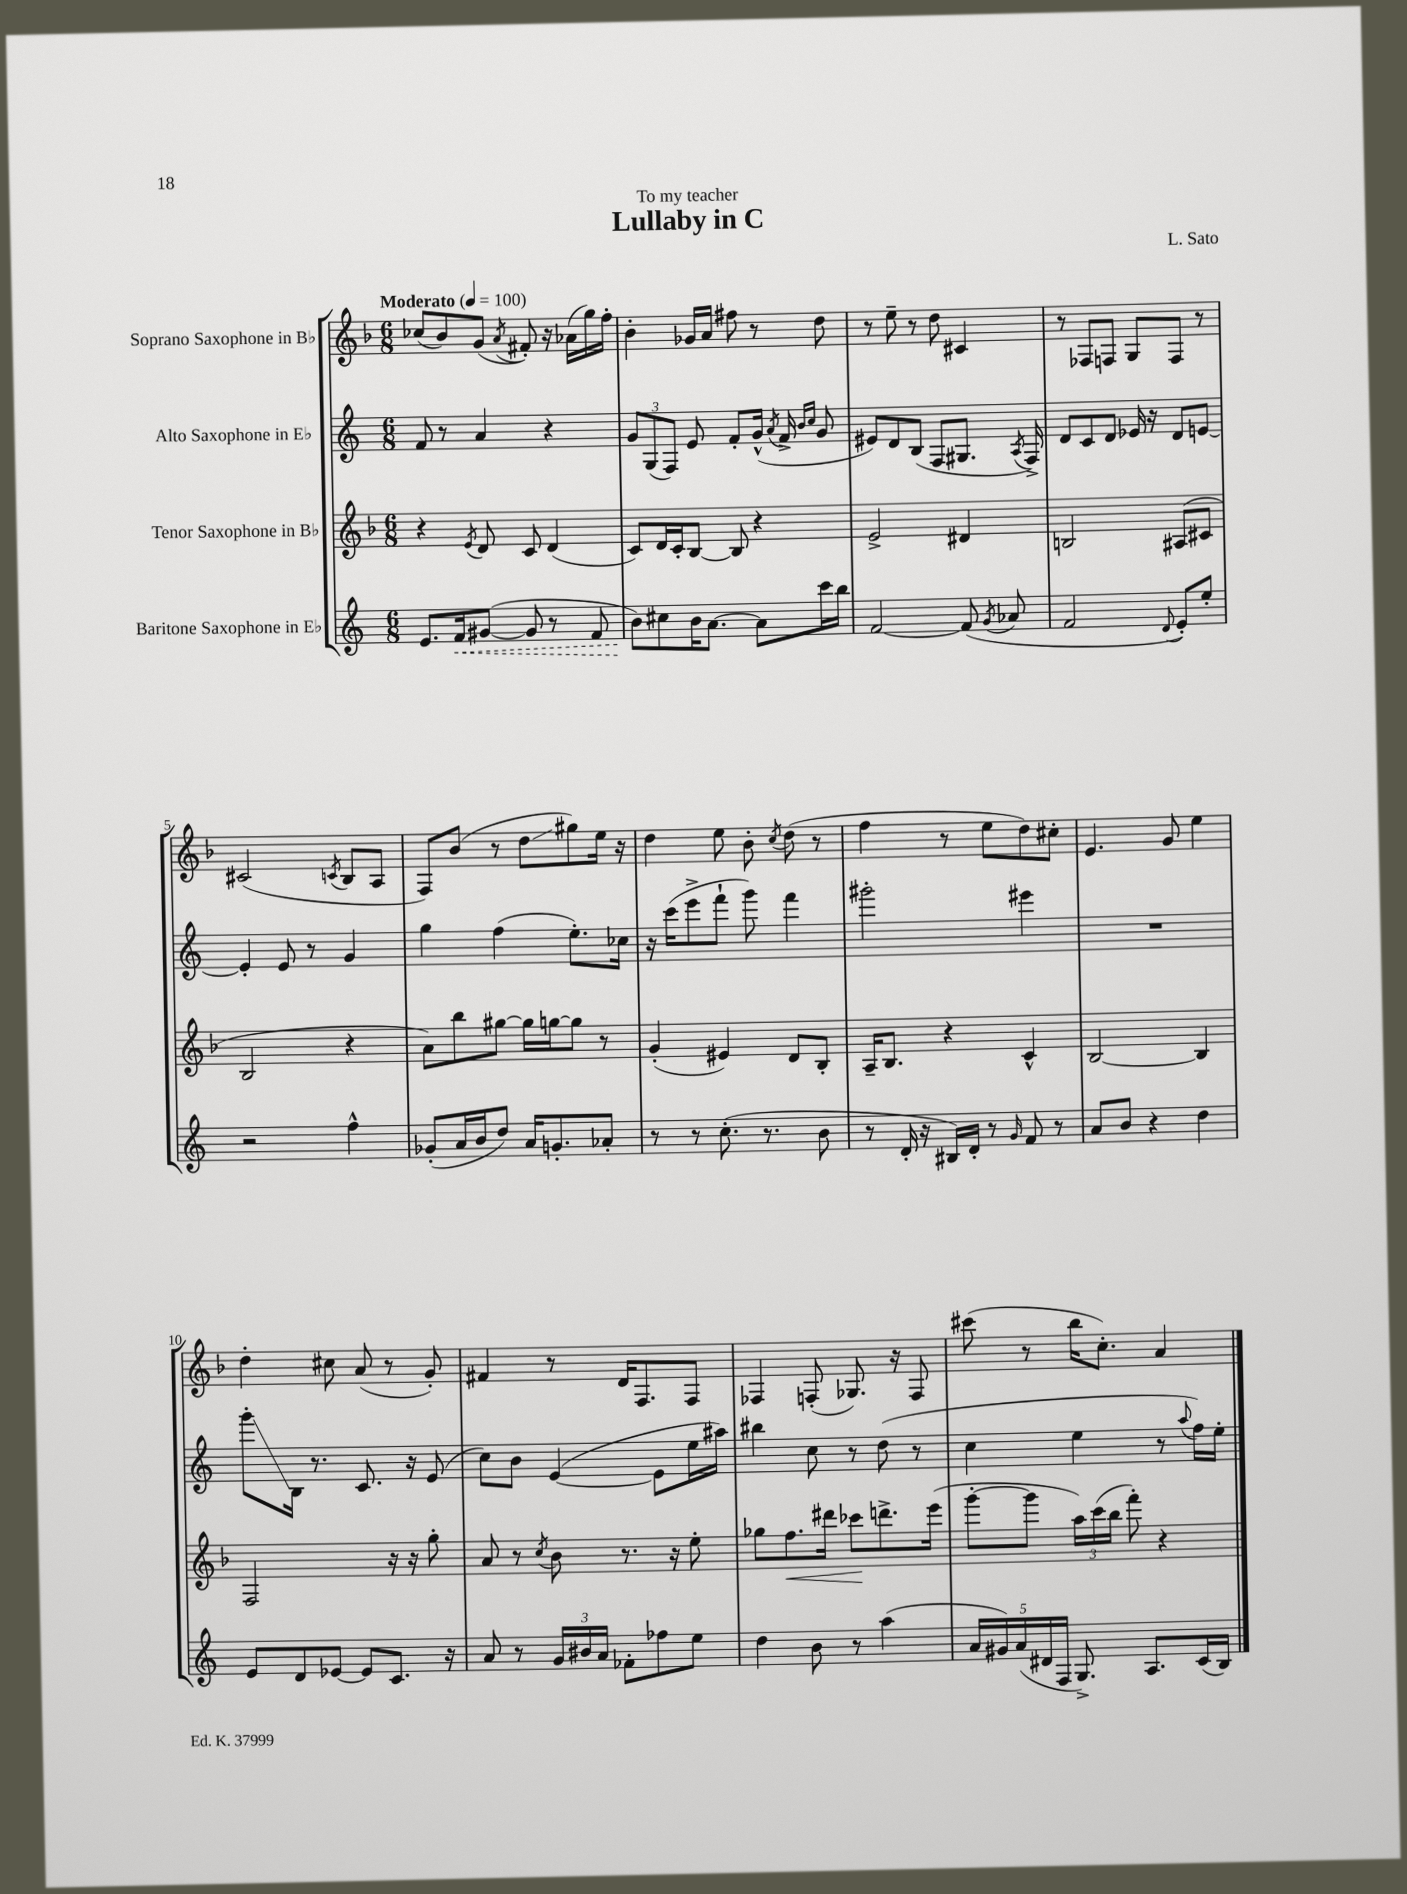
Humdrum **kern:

**kern	**kern	**kern	**kern
*staff4	*staff3	*staff2	*staff1
*clefG2	*clefG2	*clefG2	*clefG2
*k[]	*k[b-]	*k[]	*k[b-]
*M6/8	*M6/8	*M6/8	*M6/8
*MM100	*MM100	*MM100	*MM100
8.e/L	4r	8f/	(8cc-/L
.	.	8r	8b-/)
16f/k	.	.	.
.	8qe/	.	.
([8g#/J	8d/	4a/	(8g/J
.	.	.	8qa/
8g#/]	8c/	.	8f#'/)
8r	(4d/	4r	16r
.	.	.	(16a-\LL
8f/	.	.	16gg\)
.	.	.	16ff'\JJ
=	=	=	=
8b\L)	8c/L)	12g/L	4b-'\
.	.	(12G/	.
8cc#\	16d/L	.	.
.	.	12F/J)	.
.	16c'/J	.	.
16b\K	[8B-/J	8e/	16g-/LL
[8.a\J	.	.	16a/JJ
.	8B-/]	8f'/L	8ff#\
8a\]L	4r	(16g^^/Jk	8r
.	.	8qa/	.
.	.	16f^/	.
.	.	16qqb/LL	.
.	.	16qqcc/JJ	.
16ccc\L	.	8g/	8dd\
16bb\JJ	.	.	.
=	=	=	=
[2f/	2e^/	8e#/L)	8r
.	.	8d/	8ee~\
.	.	(8B/J	8r
.	.	8F/L	8dd\
(8f/]	4d#/	8.G#/J	4c#/
8qg/	.	.	.
8a-/	.	.	.
.	.	8qA/	.
.	.	16F^/)	.
=	=	=	=
2f/	2B/	8d/L	8r
.	.	8c/	8F-/L
.	.	8d/J	8F/J
.	.	16e-/	8G/L
.	.	16r	.
8qqd/	.	.	.
8e'/L)	(8A#/L	8d/L	8F/J
8ee'/J	8c#/J	[8e/J	8r
=	=	=	=
2r	2B-/	4e'/]	(2c#/
.	.	8e/	.
.	.	8r	.
.	.	.	8qc/
4ff^^\	4r	4g/	8B-/L
.	.	.	8A/J
=	=	=	=
(8g-'/L	8a\L)	4gg\	8F/L)
16a/L	8bb-\	.	(8b-/J
16b/J	.	.	.
8dd/J)	[8gg#\J	(4ff\	8r
16a/LK	16gg#\]LL	.	8dd\L
8.g'/	[16gg\J	.	.
.	8gg\]J	8.ee'\L)	8gg#\)
8a-'/J	8r	.	16ee\Jk
.	.	16cc-\Jk	16r
=	=	=	=
8r	(4g'/	16r	4dd\
.	.	(16ccc\LK	.
8r	.	8eee^\	.
(8.cc'\	4e#/)	8fff`\J	8ee\
.	.	8ggg\)	8b-'\
8.r	.	.	.
.	.	.	8qcc/
.	8d/L	4fff\	(8dd\
8b\	8B-'/J	.	8r
=	=	=	=
8r	16A~/LK	2ggg#'\	4ff\
.	8.B-/J	.	.
16d'/	.	.	.
16r	.	.	.
16B#/LL)	4r	.	8r
16d'/JJ	.	.	.
8r	.	.	8ee\L
16qqg/	.	.	.
8f/	4c^^/	4eee#\	8dd\)
8r	.	.	8cc#'\J
=	=	=	=
8a/L	[2B-/	2.r	4.e/
8b/J	.	.	.
4r	.	.	.
.	.	.	8g/
4dd\	4B-/]	.	4ee\
=	=	=	=
8e/L	2F/	8ggg'\L	4dd'\
8d/	.	16B\Jk	.
.	.	8.r	.
[8e-/J	.	.	8cc#\
8e-/]L	.	8.c/	(8a/
8.c/J	16r	.	8r
.	16r	16r	.
.	8gg'\	(8e/	8g'/)
16r	.	.	.
=	=	=	=
8a/	8a/	8cc\L)	4f#/
8r	8r	8b\J	.
.	8qcc/	.	.
24g/LL	8b-\	([4e/	8r
24b#/	.	.	.
24a/JJ	.	.	.
8f-'\L	8.r	.	16d/LK
.	.	.	8.F/
8ff-\	.	8e\]L	.
.	16r	.	.
8ee\J	8ee'\	16ee\L	8F/J
.	.	16aa#\JJ)	.
=	=	=	=
4dd\	8gg-\L	4bb#\	4F-/
.	8.ff\	.	.
8b\	.	8cc\	(8F'/
.	16ddd#\Jk	.	.
8r	8ccc-\L	8r	8.G-/)
(4aa\	8.ddd^\	(8dd\	.
.	.	.	16r
.	.	8r	8F/
.	(16eee\Jk	.	.
=	=	=	=
20a/LL	[8ggg'\L	4cc\	(8ccc#\
20g#/)	.	.	.
(20a/	.	.	.
.	8ggg\]J	.	8r
20d#/	.	.	.
20F/JJ	.	.	.
8.G^/)	24aa\LL)	4ee\	16bb-\LK
.	(24ccc\	.	.
.	.	.	8.cc'\J)
.	24bb-\JJ	.	.
.	8fff'\)	.	.
8.A/L	.	.	.
.	4r	8r	4a/
.	.	8qqaa/	.
(16c/L	.	16ff\LL)	.
16B/JJ)	.	16ee'\JJ	.
==	==	==	==
*-	*-	*-	*-
